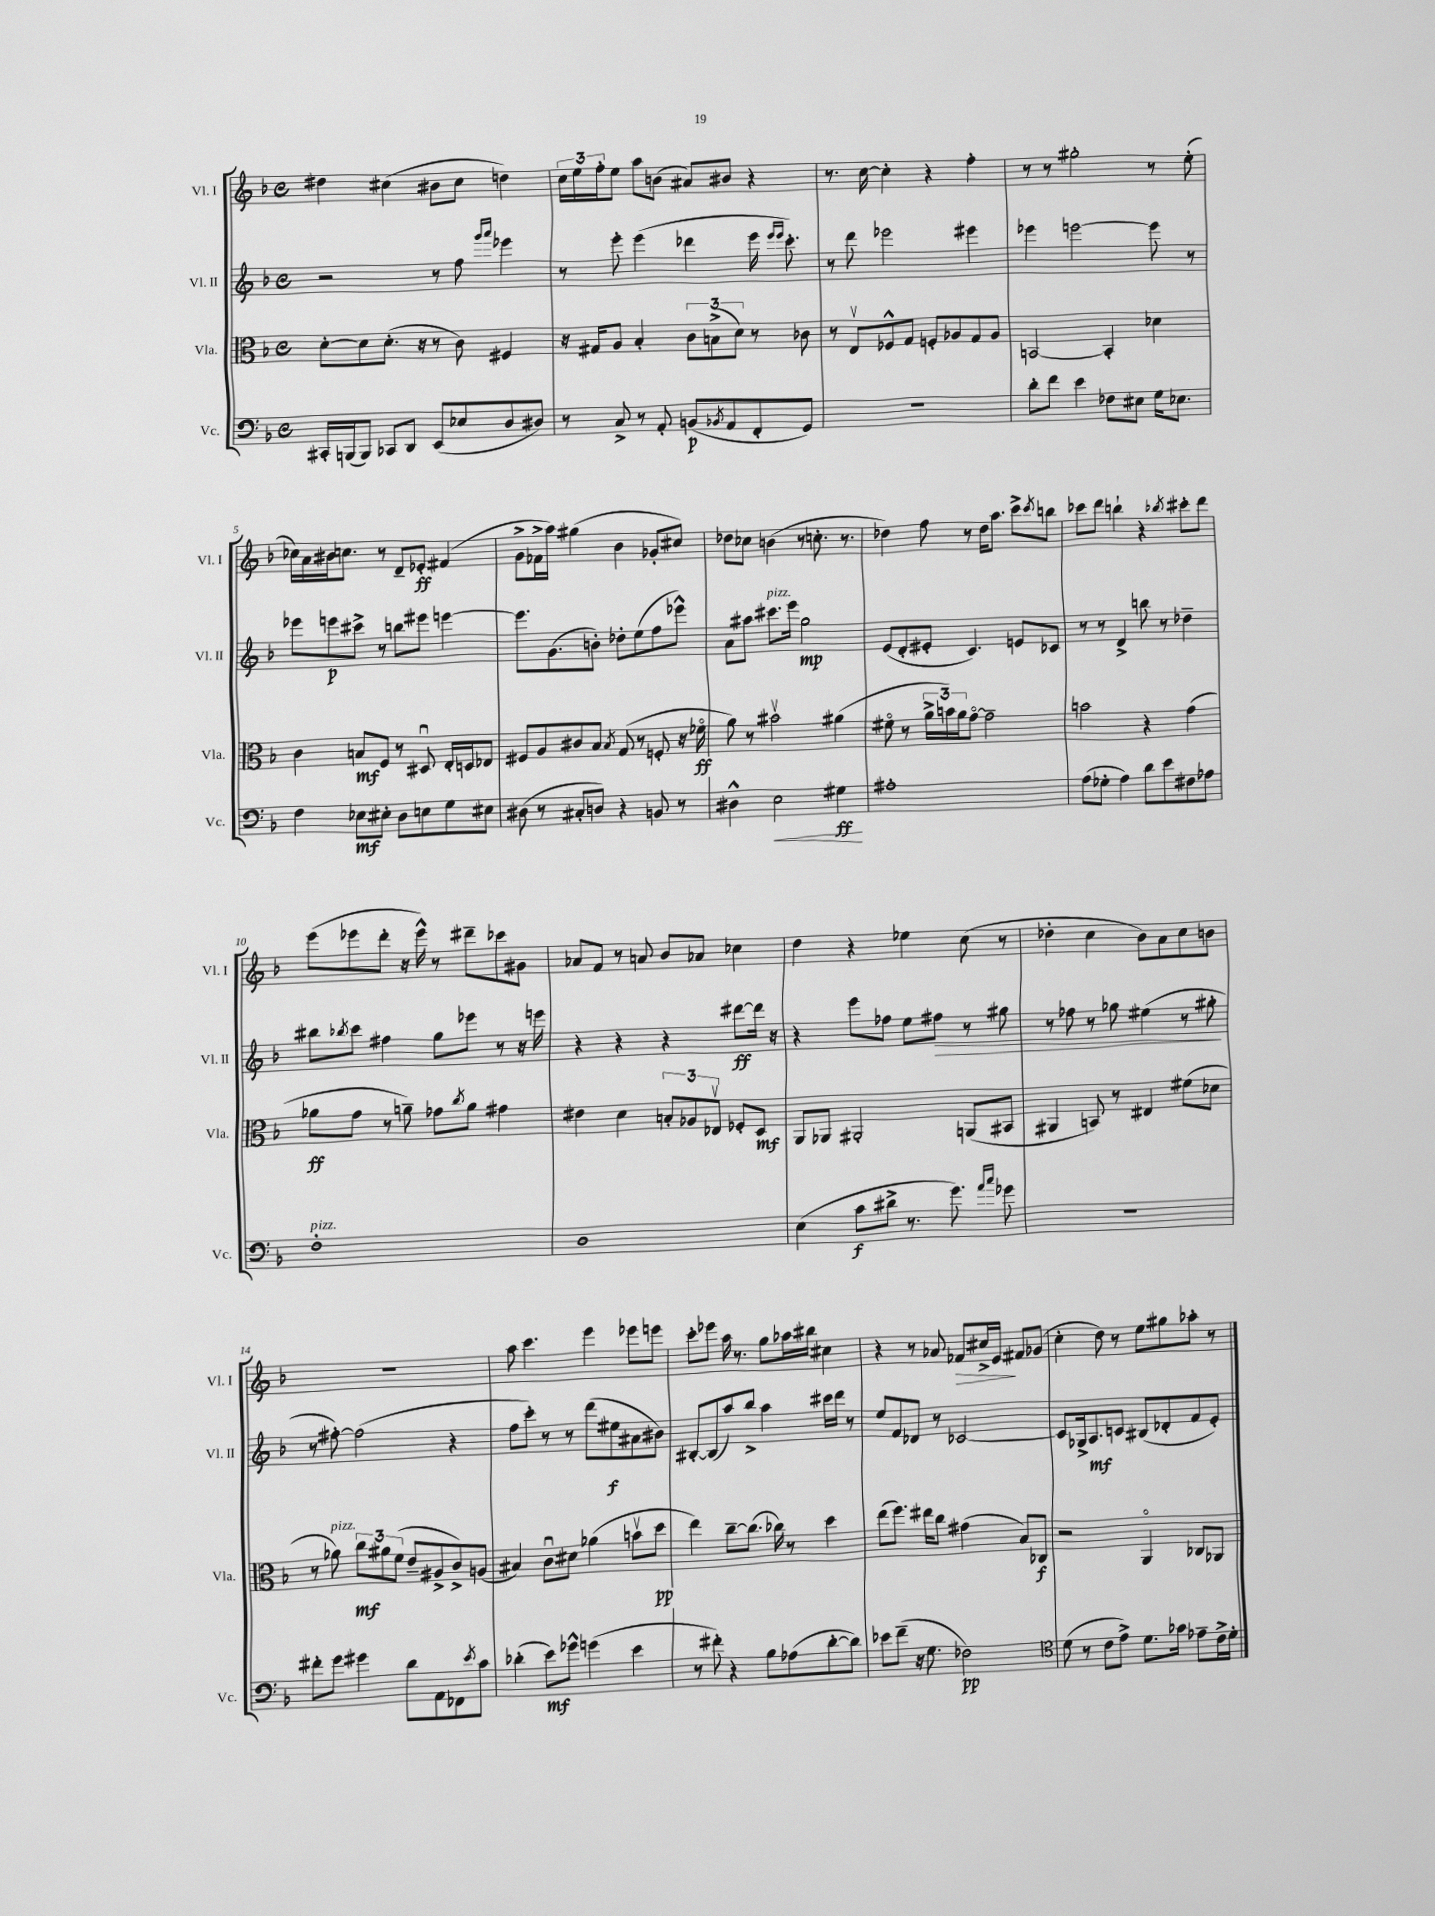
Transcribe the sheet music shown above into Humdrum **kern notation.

**kern	**dynam	**kern	**dynam	**kern	**dynam	**kern	**dynam
*part4	*part4	*part3	*part3	*part2	*part2	*part1	*part1
*staff4	*staff4	*staff3	*staff3	*staff2	*staff2	*staff1	*staff1
*I"Vc.	*	*I"Vla.	*	*I"Vl. II	*	*I"Vl. I	*
*I'Vc.	*	*I'Vla.	*	*I'Vl. II	*	*I'Vl. I	*
*clefF4	*	*clefC3	*	*clefG2	*	*clefG2	*
*k[b-]	*	*k[b-]	*	*k[b-]	*	*k[b-]	*
*M4/4	*	*M4/4	*	*M4/4	*	*M4/4	*
*met(c)	*	*met(c)	*	*met(c)	*	*met(c)	*
=1	=1	=1	=1	=1	=1	=1	=1
16CC#X'/LL	.	[8d'\L	.	2r	.	4dd#X\	.
(16BBBn/J	.	.	.	.	.	.	.
8BBB/J)	.	8d\]	.	.	.	.	.
8CC-X/L	.	(8.d'\J	.	.	.	(4cc#X\	.
8DD/J	.	.	.	.	.	.	.
.	.	16r	.	.	.	.	.
(8EE/L	.	8r	.	8r	.	8b#X\L	.
8E-X/	.	8c\)	.	8ff\	.	8cc#\J	.
.	.	.	.	16qqggg/LL	.	.	.
.	.	.	.	16qqaaa/JJ	.	.	.
8D/	.	4F#X/	.	4eee-X\	.	4ddn\)	.
8D#X/J)	.	.	.	.	.	.	.
=2	=2	=2	=2	=2	=2	=2	=2
8r	.	16r	.	8r	.	24cc\LL	.
.	.	.	.	.	.	24ee\	.
.	.	16G#X/KL	.	.	.	.	.
.	.	.	.	.	.	24ff'\J	.
8C^/	.	8A/J	.	8eee'\	.	8ee\J	.
8r	.	4B-'/	.	(4eee\	.	8aa\L	.
8AA'/	.	.	.	.	.	(8bn\J	.
(8BBn/L	p	12c\L	.	4ddd-X\	.	8a#X/L)	.
.	.	(12Bn^\	.	.	.	.	.
8qBB-X/	.	.	.	.	.	.	.
8AA/	.	.	.	.	.	8b#X/J	.
.	.	12d\J)	.	.	.	.	.
8FF'/	.	8r	.	16eee\	.	4r	.
.	.	.	.	16qqeee/LL	.	.	.
.	.	.	.	16qqeee/JJ	.	.	.
.	.	.	.	8.ccc'\)	.	.	.
8GG/J)	.	8c-X\	.	.	.	.	.
=3	=3	=3	=3	=3	=3	=3	=3
1r	.	8r	.	8r	.	8.r	.
.	.	8Ev/L	.	8ddd\	.	.	.
.	.	.	.	.	.	[16cc\	.
.	.	8F-X^^/	.	2eee-X\	.	4cc'\]	.
.	.	8G/J	.	.	.	.	.
.	.	8Fn'/L	.	.	.	4r	.
.	.	8A-X/	.	.	.	.	.
.	.	8G/	.	4eee#X\	.	4ff'\	.
.	.	8A-/J	.	.	.	.	.
=4	=4	=4	=4	=4	=4	=4	=4
8d'\L	.	[2BBn/	.	4eee-X\	.	8r	.
8f\J	.	.	.	.	.	8r	.
4e\	.	.	.	[2eeen\	.	2gg#X'\	.
8F-X\L	.	4BB'/]	.	.	.	.	.
8E#X\J	.	.	.	.	.	.	.
16G\KL	.	4d-X\	.	8eee\]	.	8r	.
8.E-X\J	.	.	.	.	.	.	.
.	.	.	.	8r	.	(8ee'\	.
!!LO:LB:g=z
=5	=5	=5	=5	=5	=5	=5	=5
4F\	.	4c\	.	8eee-X\L	.	16cc-X\LL)	.
.	.	.	.	.	.	16a\	.
.	.	.	.	8eeen\	p	16b#X\J	.
.	.	.	.	.	.	8.ccn\J	.
8E-X\L	mf	8Bn/L	mf	8ccc#X^\J	.	.	.
8E#X'\J	.	8F/J	.	8r	.	8r	.
8D\L	.	8r	.	8bbn\L	.	8d~/L	.
8En\	.	8D#Xu/	.	8eee#X\J	.	8e-X'/J	ff
8G\	.	16E'/LL	.	[4eeen\	.	(4f#X/	.
.	.	16Dn/J	.	.	.	.	.
8E#X\J	.	8E-X/J	.	.	.	.	.
=6	=6	=6	=6	=6	=6	=6	=6
(8D#X\	.	8F#X/L	.	8.eee\L]	.	8g^\L	.
8r	.	8A/	.	.	.	16f-X^\L	.
.	.	.	.	(8.g\	.	16aa\JJ)	.
8C#X'/L	.	8c#X/	.	.	.	(4gg#X\	.
8Dn/J)	.	8B-/J	.	8bn'\J)	.	.	.
.	.	8qB-/	.	.	.	.	.
4r	.	(8G/	.	8dd-X'\L	.	4b-\	.
.	.	8r	.	(8ee\	.	.	.
8BBn/	.	8Fn'/	.	8ff\	.	8g-X'/L	.
8r	.	16r	.	8eee-X^^\J)	.	8cc#X/J)	.
.	.	16f-X\	ff	.	.	.	.
=7	=7	=7	=7	=7	=7	=7	=7
4D#X^^\	.	8a\)	.	8a\L	.	8dd-X\L	.
.	.	8r	.	8aa#X\J	.	8cc-X\J	.
!	!	!	!	!LO:TX:a:i:t=pizz.	!	!	!
!	!LO:HP:b	!	!	!	!	!	!
2E\	<	2b#Xv\	.	8.ccc#X\L	.	(4bn\	.
.	.	.	.	16eee\Jk	.	.	.
.	.	.	.	2gg\	mp	8r	.
.	.	.	.	.	.	8.ccn'\	.
4G#X\	ff	(4a#X\	.	.	.	.	.
.	.	.	.	.	.	8.r	.
.	[	.	.	.	.	.	.
=8	=8	=8	=8	=8	=8	=8	=8
1A#X'	.	8f#X\	.	(8e/L	.	4dd-X\)	.
.	.	8r	.	8d'/	.	.	.
.	.	24a^\LL	.	8e#X'/J	.	8ff\	.
.	.	24bn\)	.	.	.	.	.
.	.	24a\J	.	.	.	.	.
.	.	[8g\J	.	4.c/)	.	8r	.
.	.	2g~\]	.	.	.	16dd-\KL	.
.	.	.	.	.	.	8.aa\J	.
.	.	.	.	8en/L	.	8ccc^\L	.
.	.	.	.	.	.	8qccc/	.
.	.	.	.	8c-X/J	.	8bbn\J	.
=9	=9	=9	=9	=9	=9	=9	=9
(8A\L	.	2bn\	.	8r	.	8ccc-X\L	.
8G-X'\J	.	.	.	8r	.	8ddd\J	.
4A\)	.	.	.	4d^/	.	4bbn`\	.
8d\L	.	4r	.	8bbn\	.	4r	.
8e\	.	.	.	8r	.	.	.
.	.	.	.	.	.	8qbb-X/	.
8F#X\	.	(4g\	.	4dd-X~\	.	8ccc#X'\L	.
8A-X\J	.	.	.	.	.	8ddd\J	.
!!LO:LB:g=z
=10	=10	=10	=10	=10	=10	=10	=10
!LO:TX:a:i:t=pizz.	!	!	!	!	!	!	!
1F'	.	8a-X\L	ff	8bb#X\L	.	(8eee\L	.
.	.	.	.	8qbb-X/	.	.	.
.	.	8g\J	.	8ccc\J	.	8eee-X\	.
.	.	8r	.	4ff#X\	.	8ddd'\J	.
.	.	8an~\)	.	.	.	16r	.
.	.	.	.	.	.	16eee-^^\)	.
.	.	8g-X\L	.	8gg\L	.	8r	.
.	.	8qcc/	.	.	.	.	.
.	.	8a\J	.	8eee-X\J	.	8ddd#X~\L	.
.	.	4g#X\	.	8r	.	8ccc-X\	.
.	.	.	.	16r	.	8g#X\J	.
.	.	.	.	16eeen\	.	.	.
=11	=11	=11	=11	=11	=11	=11	=11
1D	.	4e#X\	.	4r	.	8a-X/L	.
.	.	.	.	.	.	8f/J	.
.	.	4d\	.	4r	.	8r	.
.	.	.	.	.	.	8an/	.
.	.	12Bn'/L	.	4r	.	8b-/L	.
.	.	12A-X/	.	.	.	.	.
.	.	.	.	.	.	8a-X/J	.
.	.	12E-Xv/J	.	.	.	.	.
.	.	8F-X'/L	.	[8ddd#X\L	ff	4cc-X\	.
.	.	8D/J	mf	16ddd#\Jk]	.	.	.
.	.	.	.	16r	.	.	.
=12	=12	=12	=12	=12	=12	=12	=12
(4E\	.	8AA/L	.	4r	.	4dd\	.
.	.	8AA-X/J	.	.	.	.	.
8c\L	f	2AA#X'/	.	8eee\L	.	4r	.
8d#X^\J	.	.	.	8ff-X\J	.	.	.
8.r	.	.	.	8ee\L	.	4ee-X\	.
!	!	!	!	!	!LO:HP:b	!	!
.	.	.	.	8ff#X\J	>	.	.
8.g\)	.	.	.	.	.	.	.
.	.	(8AAn/L	.	8r	.	(8cc\	.
16qqa/LL	.	.	.	.	.	.	.
16qqcc/JJ	.	.	.	.	.	.	.
8g-X\	.	8BB#X/J	.	8gg#X\	.	8r	.
=13	=13	=13	=13	=13	=13	=13	=13
1r	.	4AA#X/	.	8r	.	4dd-X'\	.
.	.	.	.	8ff-X\	.	.	.
.	.	8BBn/)	.	8r	.	4cc\	.
.	.	8r	.	8gg-X\	.	.	.
.	.	4E#X/	.	(4ee#X\	.	8b-\L)	.
.	.	.	.	.	.	8a\	.
.	.	(8f#X\L	.	8r	.	8cc\	.
.	.	8d-X\J	.	8gg#X'\	.	8bn\J	.
.	.	.	.	.	]	.	.
!!LO:LB:g=z
=14	=14	=14	=14	=14	=14	=14	=14
8f#X'\L	.	8r	.	8r	.	1r	.
!	!	!LO:TX:a:i:t=pizz.	!	!	!	!	!
8g\J	.	8a-X\)	.	[8ff#X'\)	.	.	.
4g#X\	.	12cc\L	mf	(2ff#\]	.	.	.
.	.	12a#X\	.	.	.	.	.
.	.	(12f\J	.	.	.	.	.
8d\L	.	8e~/L	.	.	.	.	.
8AA\	.	8A#X^/	.	.	.	.	.
8FF-X\	.	8c^/)	.	4r	.	.	.
8qe/	.	.	.	.	.	.	.
8c\J	.	(8An/J	.	.	.	.	.
=15	=15	=15	=15	=15	=15	=15	=15
(4d-X'\	.	4B#X/)	.	8ff\L	.	8aa\	.
.	.	.	.	8ccc'\J)	.	4.ccc\	.
8e\L)	mf	8cu\L	.	8r	.	.	.
8g-X^^\J	.	8d#X\J	.	8r	.	.	.
(4gn\	.	(4a-X\	.	(8ddd\L	.	4eee\	.
.	.	.	.	8ee#X\	f	.	.
4e\	.	8bnv\L	.	8a#X\	.	8eee-X\L	.
.	.	8dd\J	pp	8b#X\J)	.	8eeen\J	.
=16	=16	=16	=16	=16	=16	=16	=16
8r	.	4ee\)	.	[8B#X'/L	.	8ccc'\L	.
8f#X'\)	.	.	.	(8B#/]	.	8eee-X\J	.
4r	.	[8cc~\L	.	8aa/)	.	16aa\	.
.	.	.	.	.	.	8.r	.
.	.	(8.cc\J]	.	8bb-^/J	.	.	.
8B-\L	.	.	.	4aa\	.	8gg\L	.
.	.	16cc-X\)	.	.	.	.	.
(8A-X\	.	8r	.	.	.	16aa-X\L	.
.	.	.	.	.	.	16bb#X\JJ	.
[8d'\	.	4dd\	.	16ccc#X\LL	.	4cc#X\	.
.	.	.	.	16ddd\JJ	.	.	.
8d\J])	.	.	.	8r	.	.	.
=17	=17	=17	=17	=17	=17	=17	=17
8e-X\L	.	(8ee\L	.	8ee/L	.	4r	.
(8f~\J	.	8.ff\J)	.	8f/	.	.	.
16r	.	.	.	8d-X/J	.	8r	.
8.G\	.	16ee#X\KL	.	.	.	.	.
.	.	8cc\J	.	8r	.	8a-X/	.
!	!	!	!	!	!	!	!LO:HP:b
2F-X\)	pp	(4g#X\	.	[2c-X/	.	8f-X/L	>
.	.	.	.	.	.	16cc#X^/L	.
.	.	.	.	.	.	16e/JJ	.
.	.	8B-/L)	.	.	.	8f#X/L	]
.	.	8C-X/J	f	.	.	(8g-X/J	.
=18	=18	=18	=18	=18	=18	=18	=18
*clefC4	*	*	*	*	*	*	*
(8d\	.	2r	.	8c-/L]	.	4cc'\	.
8r	.	.	.	16G-X^/k	.	.	.
.	.	.	.	8.A/	mf	.	.
8c\L	.	.	.	.	.	8dd\)	.
8e^\J)	.	.	.	8cn/J	.	8r	.
8.d\L	.	4AA/	.	(8B#X/L	.	8ee\L	.
.	.	.	.	8d-X'/	.	8gg#X\	.
16g-X\Jk	.	.	.	.	.	.	.
8e-X~\L	.	8C-X/L	.	8f/	.	8aa-X'\J	.
16c^\L	.	8AA-X/J	.	8e'/J)	.	8r	.
16d'\JJ	.	.	.	.	.	.	.
==	==	==	==	==	==	==	==
*-	*-	*-	*-	*-	*-	*-	*-
